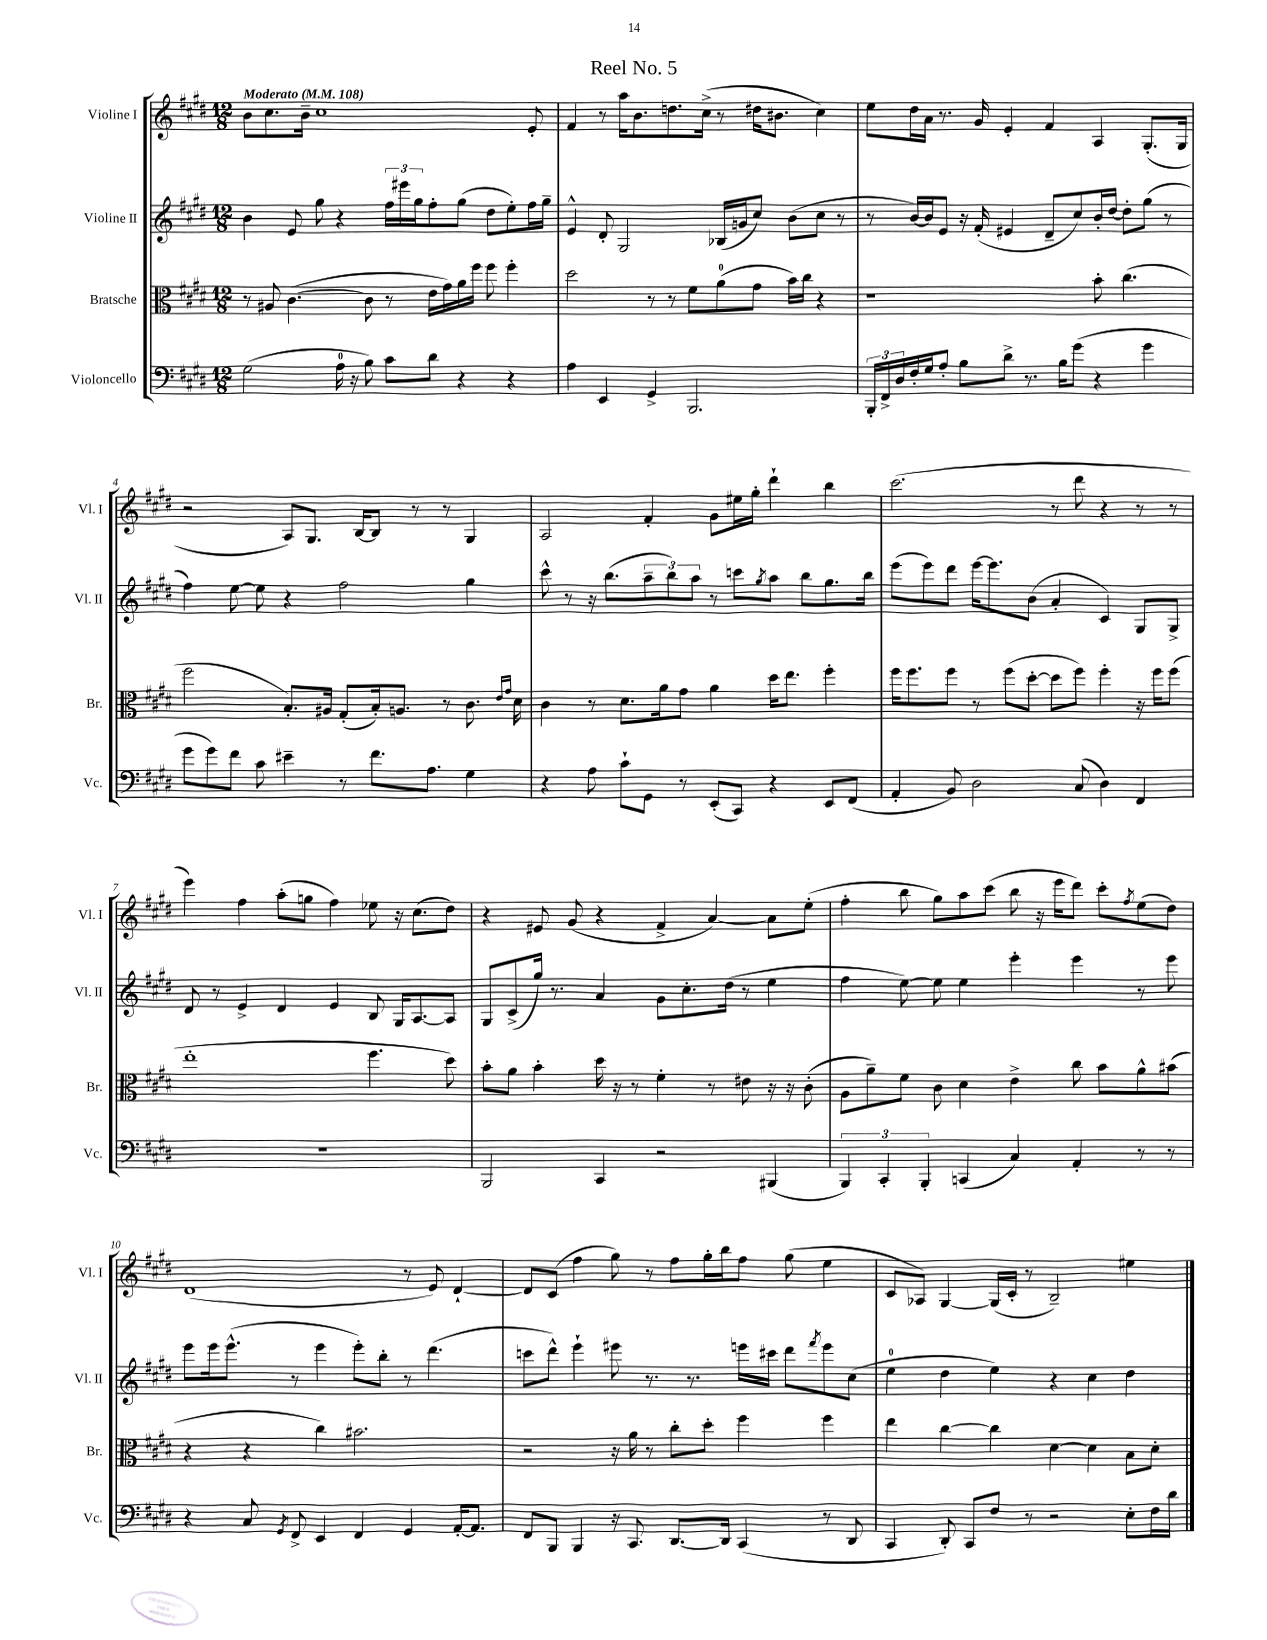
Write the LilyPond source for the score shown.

\header { title = "Reel No. 5" }
<<
\new StaffGroup <<
\new Staff = "s0" \with { instrumentName = "Violine I" shortInstrumentName = "Vl. I" } {
    \clef treble \key e \major \numericTimeSignature \time 12/8 \tempo "Moderato" 4 = 108
    b'8 cis''8. b'16-- cis''1 e'8-. |
    fis'4 r8 a''16 b'8. d''8. cis''16->( r8 dis''16 bis'8. cis''4) |
    e''8 dis''16 a'16 r8. gis'16 e'4-. fis'4 a4 gis8.-.( gis16 |
    r2 a8) gis8. b16~ b8 r8 r8 gis4 |
    a2 fis'4-. gis'8 eis''16 gis''16-. dis'''4-! b''4 |
    cis'''2.( r8 dis'''8 r4 r8 r8 |
    e'''4) fis''4 a''8-.( g''8 fis''4) ees''8 r16 cis''8.( dis''8) |
    r4 eis'8 gis'8( r4 fis'4-> a'4~) a'8 e''8-.( |
    fis''4-. b''8 gis''8) a''8 cis'''8( b''8 r16 e'''16 dis'''8) cis'''8-. \acciaccatura { fis''8 } e''8( dis''8) |
    dis'1( r8 e'8) dis'4~-! |
    dis'8 cis'8( fis''4 gis''8) r8 fis''8 gis''16-. b''16 fis''8 gis''8( e''4 |
    cis'8 aes8) gis4~ gis16( cis'16-. r8 b2--) eis''4 \bar "|." |
}
\new Staff = "s1" \with { instrumentName = "Violine II" shortInstrumentName = "Vl. II" } {
    \clef treble \key e \major \numericTimeSignature \time 12/8
    b'4 e'8 gis''8 r4 \tuplet 3/2 { fis''16 eis'''16 gis''16 } fis''8-. gis''8( dis''8 e''8-.) fis''16 gis''16-- |
    e'4-^ dis'8-. gis2 bes16( g'16 cis''8) b'8( cis''8 r8 |
    r8 b'16~) b'16 e'8 r16 fis'16-.( eis'4 dis'8-- cis''8) b'16-. dis''16~ dis''8-. gis''8( r8 |
    fis''4) e''8~ e''8 r4 fis''2 gis''4 |
    cis'''8-^ r8 r16 b''8.( \tuplet 3/2 { a''8-- b''8) a''8 } r8 c'''8 \acciaccatura { gis''8 } a''8 b''8 gis''8. b''16 |
    e'''8( e'''8) dis'''8 e'''16~ e'''8. b'8( a'4-. cis'4) gis8 gis8-> |
    dis'8 r8 e'4-> dis'4 e'4 b8 gis16 a8.~ a8 |
    gis8 cis'8->( gis''16) r8. a'4 gis'8 cis''8.-. dis''16( r8 e''4 |
    fis''4 e''8~) e''8 e''4 e'''4-. e'''4 r8 e'''8 |
    e'''8 e'''16 e'''8.-^( r8 e'''4 e'''8-.) b''8-. r8 dis'''4.( |
    c'''8 dis'''8-^) e'''4-! eis'''8 r8. r8. e'''16 cis'''16 dis'''8 \acciaccatura { fis'''8 } e'''8 cis''8( |
    e''4-0 dis''4 e''4) r4 cis''4 dis''4 \bar "|." |
}
\new Staff = "s2" \with { instrumentName = "Bratsche" shortInstrumentName = "Br." } {
    \clef alto \key e \major \numericTimeSignature \time 12/8
    r8 ais8 cis'4.~( cis'8 r8 e'16 gis'16) a'16 fis''16 fis''8 fis''4-. |
    dis''2 r8 r8 fis'8 a'8-0( gis'8 b'16) cis''16 r4 |
    r1 b'8-. cis''4.( |
    fis''2 b8.-.) ais16 gis8-.( b16-.) a8. r8 cis'8. \grace { e'16 gis'16 } dis'16 |
    cis'4 r8 dis'8. a'16 gis'8 a'4 dis''16 e''8. fis''4-. |
    fis''16 fis''8. fis''8 r8 fis''8( dis''8~-. dis''8 fis''8) fis''4-. r16 fis''16 fis''8( |
    e''1-. fis''4. dis''8) |
    b'8-. a'8 b'4-. dis''16 r16 r8 fis'4-. r8 eis'8 r16 r16 cis'8-.( |
    a8 a'8--) fis'8 cis'8 dis'4 e'4-> cis''8 b'8 a'8-^ bis'8( |
    r4 r4 cis''4) bis'2. |
    r2 r16 a'16 r8 cis''8-. dis''8-. fis''4 fis''4 |
    e''4 cis''4~ cis''4 dis'4~ dis'4 b8 dis'8-. \bar "|." |
}
\new Staff = "s3" \with { instrumentName = "Violoncello" shortInstrumentName = "Vc." } {
    \clef bass \key e \major \numericTimeSignature \time 12/8
    gis2( a16-0 r16 b8) cis'8 dis'8 r4 r4 |
    a4 e,4 gis,4-> b,,2. |
    \tuplet 3/2 { b,,16-. fis,16-> dis16 } fis16-. gis16 a8-. b8 dis'8-> r8. b16 gis'8( r4 gis'4 |
    gis'8 gis'8) fis'8 cis'8 eis'4-- r8 fis'8. a8. gis4 |
    r4 a8 cis'8-! gis,8 r8 e,8-.( cis,8) r4 e,8 fis,8( |
    a,4-. b,8) dis2 cis8( dis4) fis,4 |
    R1. |
    b,,2 cis,4 r2 bis,,4( |
    \tuplet 3/2 { b,,4) cis,4-. b,,4-. } c,4( cis4) a,4-. r8 r8 |
    r4 cis8 \acciaccatura { gis,8 } fis,8-> e,4 fis,4 gis,4 a,16~-. a,8. |
    fis,8 b,,8 b,,4 r16 cis,8. dis,8.~ dis,16 cis,4( r8 dis,8 |
    cis,4 dis,8-.) cis,8 fis8 r8 r2 e8-. fis16 dis'16 \bar "|." |
}
>>
>>
